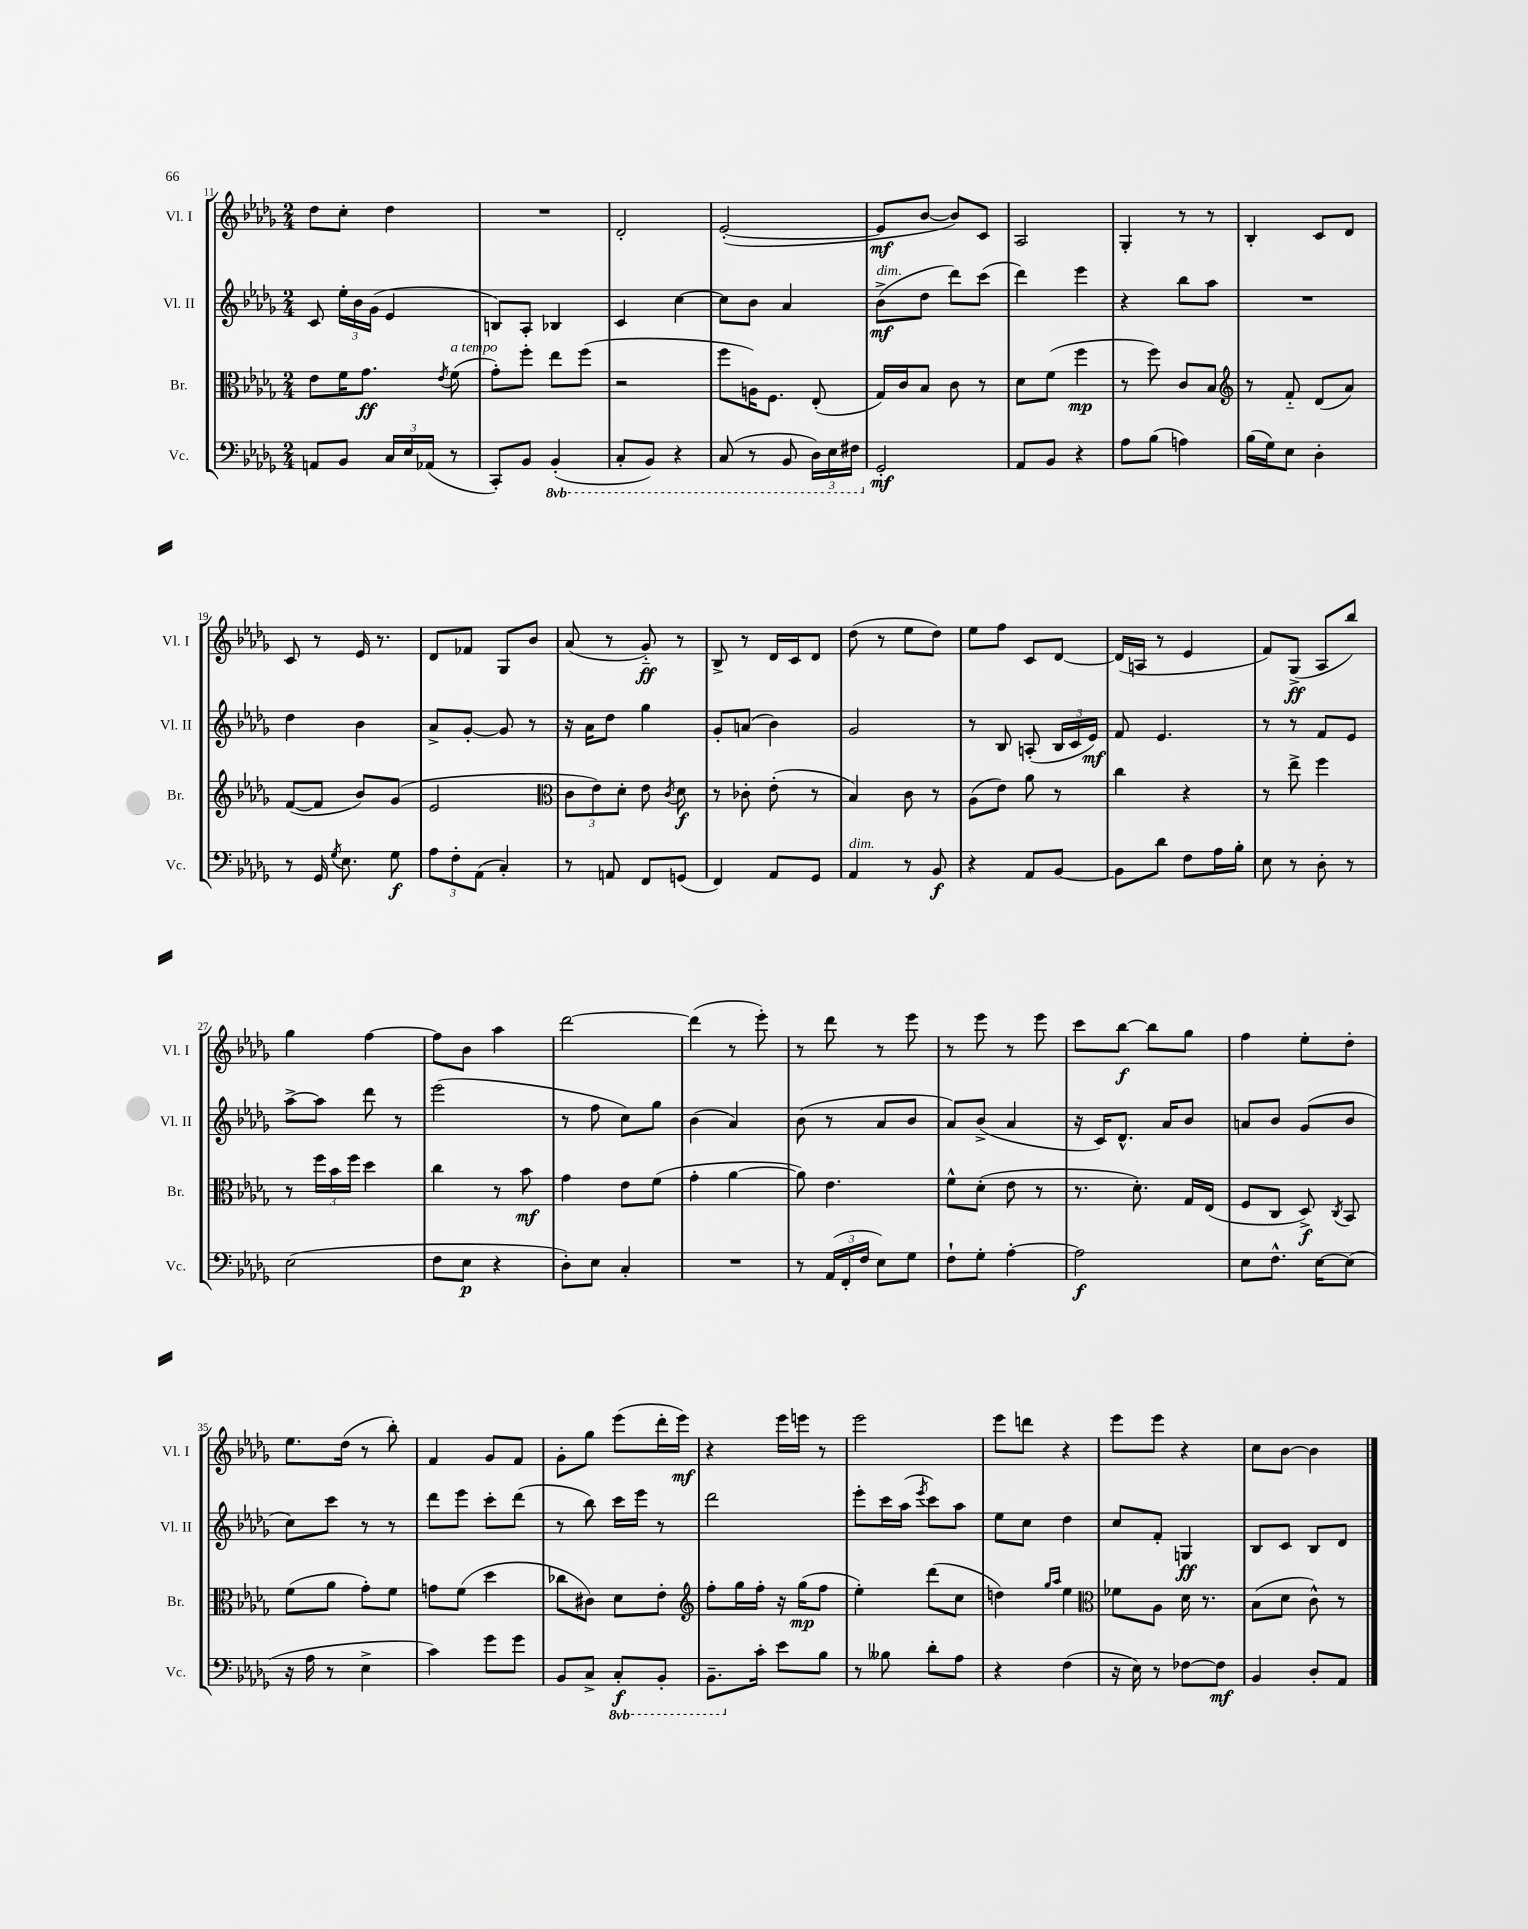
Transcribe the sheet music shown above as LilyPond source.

<<
\new StaffGroup <<
\new Staff = "s0" \with { instrumentName = "Vl. I" shortInstrumentName = "Vl. I" } {
    \clef treble \key des \major \numericTimeSignature \time 2/4
    \autoBeamOff des''8[ c''8]-. des''4 |
    R2 |
    des'2-. |
    ees'2~-.( |
    ees'8[\mf bes'8]~ bes'8[) c'8] |
    aes2 |
    ges4-. r8 r8 |
    bes4-. c'8[ des'8] |
    c'8 r8 ees'16 r8. |
    des'8[ fes'8] ges8[ bes'8] |
    aes'8( r8 ges'8-_\ff) r8 |
    bes8-> r8 des'16[ c'16 des'8] |
    des''8( r8 ees''8[ des''8]) |
    ees''8[ f''8] c'8[ des'8]~ |
    des'16[( a16] r8 ees'4 |
    f'8[) ges8]->\ff( aes8[ bes''8]) |
    ges''4 f''4~ |
    f''8[ bes'8] aes''4 |
    des'''2~ |
    des'''4( r8 ees'''8-.) |
    r8 des'''8 r8 ees'''8 |
    r8 ees'''8 r8 ees'''8 |
    c'''8[ bes''8]~\f bes''8[ ges''8] |
    f''4 ees''8[-. des''8]-. |
    ees''8.[ des''16]( r8 bes''8-.) |
    f'4 ges'8[ f'8] |
    ges'8[-. ges''8] ees'''8[( des'''16-. ees'''16]\mf) |
    r4 ees'''16[ e'''16] r8 |
    ees'''2 |
    ees'''8[ d'''8] r4 |
    ees'''8[ ees'''8] r4 |
    c''8[ bes'8]~ bes'4 \bar "|." |
}
\new Staff = "s1" \with { instrumentName = "Vl. II" shortInstrumentName = "Vl. II" } {
    \clef treble \key des \major \numericTimeSignature \time 2/4
    \autoBeamOff c'8 \tuplet 3/2 { ees''16[-. bes'16 ges'16]( } ees'4 |
    b8[) aes8]-. bes4 |
    c'4 c''4~ |
    c''8[ bes'8] aes'4 |
    bes'8[->\mf^\markup { \italic "dim." }( des''8] des'''8[) c'''8]( |
    des'''4) ees'''4 |
    r4 bes''8[ aes''8] |
    R2 |
    des''4 bes'4 |
    aes'8[-> ges'8]~-. ges'8 r8 |
    r16 aes'16[ des''8] ges''4 |
    ges'8[-. a'8]( bes'4) |
    ges'2 |
    r8 bes8 a8-.( \tuplet 3/2 { bes16[ c'16 ees'16]\mf) } |
    f'8 ees'4. |
    r8 r8 f'8[ ees'8] |
    aes''8[~-> aes''8] des'''8 r8 |
    ees'''2( |
    r8 f''8 c''8[) ges''8] |
    bes'4( aes'4) |
    bes'8( r8 aes'8[ bes'8] |
    aes'8[) bes'8]->( aes'4 |
    r16 c'16[) des'8.]-^ aes'16[ bes'8] |
    a'8[ bes'8] ges'8[( bes'8] |
    c''8[) c'''8] r8 r8 |
    des'''8[ ees'''8] c'''8[-. des'''8]( |
    r8 bes''8) c'''16[ ees'''16] r8 |
    des'''2 |
    ees'''8[-. c'''16 aes''16]( \acciaccatura { ees'''8 } c'''8[) aes''8] |
    ees''8[ c''8] des''4 |
    c''8[ f'8]-. g4\ff |
    bes8[ c'8] bes8[ des'8] \bar "|." |
}
\new Staff = "s2" \with { instrumentName = "Br." shortInstrumentName = "Br." } {
    \clef alto \key des \major \numericTimeSignature \time 2/4
    \autoBeamOff ees'8[ f'16 ges'8.]\ff \acciaccatura { ees'8 } f'8^\markup { \italic "a tempo" }( |
    ges'8[-.) f''8]-. ees''8[ f''8]( |
    r2 |
    f''8[ a16) f8.] ees8-.( |
    ges16[) c'16 bes8] c'8 r8 |
    des'8[ f'8]( f''4\mp |
    r8 f''8) c'8[ bes8] |
    \clef treble r8 f'8-_ des'8[( aes'8]) |
    f'8[~( f'8] bes'8[) ges'8]( |
    ees'2 |
    \clef alto \tuplet 3/2 { c'8[ ees'8) des'8]-. } ees'8 \acciaccatura { c'8 } des'8\f |
    r8 ces'8-. ees'8-.( r8 |
    bes4) c'8 r8 |
    aes8[( ees'8]) aes'8 r8 |
    c''4 r4 |
    r8 ees''8-> f''4 |
    r8 \tuplet 3/2 { f''16[ bes'16 f''16] } des''4 |
    c''4 r8 bes'8\mf |
    ges'4 ees'8[ f'8]( |
    ges'4-. aes'4~ |
    aes'8) ees'4. |
    f'8[-^ des'8]-.( ees'8 r8 |
    r8. des'8.-.) ges16[ ees16]( |
    f8[ c8] des8->\f) \acciaccatura { c8 } bes,8 |
    f'8[( aes'8] ges'8[-.) f'8] |
    g'8[ f'8]( des''4 |
    ces''8[ cis'8]) des'8[ ees'8]-. |
    \clef treble f''8[-. ges''16 f''16]-. r16 ges''16[\mp( f''8] |
    ees''4-.) des'''8[( c''8] |
    d''4) \grace { ges''16[ aes''16] } ees''4 |
    \clef alto fes'8[ aes8] des'16 r8. |
    bes8[( des'8] c'8-^) r8 \bar "|." |
}
\new Staff = "s3" \with { instrumentName = "Vc." shortInstrumentName = "Vc." } {
    \clef bass \key des \major \numericTimeSignature \time 2/4 \set Staff.ottavationMarkups = #ottavation-simple-ordinals
    \autoBeamOff a,8[ bes,8] \tuplet 3/2 { c16[ ees16 aes,16]( } r8 |
    c,8[-.) bes,8] \ottava #-1 bes,,4-.( |
    c,8[-. bes,,8]) r4 |
    c,8( r8 bes,,8 \tuplet 3/2 { des,16[) ees,16 fis,16] \ottava #0 } |
    ges,2-.\mf |
    aes,8[ bes,8] r4 |
    aes8[ bes8]( a4) |
    bes16[( ges16) ees8] des4-. |
    r8 ges,16 \acciaccatura { ges8 } ees8. ges8\f |
    \tuplet 3/2 { aes8[ f8-. aes,8]( } c4-.) |
    r8 a,8 f,8[ g,8]( |
    f,4) aes,8[ ges,8] |
    aes,4^\markup { \italic "dim." } r8 bes,8\f |
    r4 aes,8[ bes,8]~ |
    bes,8[ des'8] f8[ aes16 bes16]-. |
    ees8 r8 des8-. r8 |
    ees2( |
    f8[ ees8]\p r4 |
    des8[-.) ees8] c4-. |
    R2 |
    r8 \tuplet 3/2 { aes,16[( f,16-. f16] } ees8[) ges8] |
    f8[-! ges8]-. aes4~-. |
    aes2\f |
    ees8[ f8.]-^ ees16[~ ees8]( |
    r16 aes16 r8 ees4-> |
    c'4) ges'8[ ges'8] |
    bes,8[ c8]-> \ottava #-1 c,8[-.\f bes,,8]-. |
    bes,,8.[-- \ottava #0 c'16]-. ees'8[ bes8] |
    r8 beses8 des'8[-. aes8] |
    r4 f4( |
    r16 ees16) r8 fes8[~ fes8]\mf |
    bes,4 des8[-. aes,8] \bar "|." |
}
>>
>>
\layout { \context { \Score currentBarNumber = #11 } }
